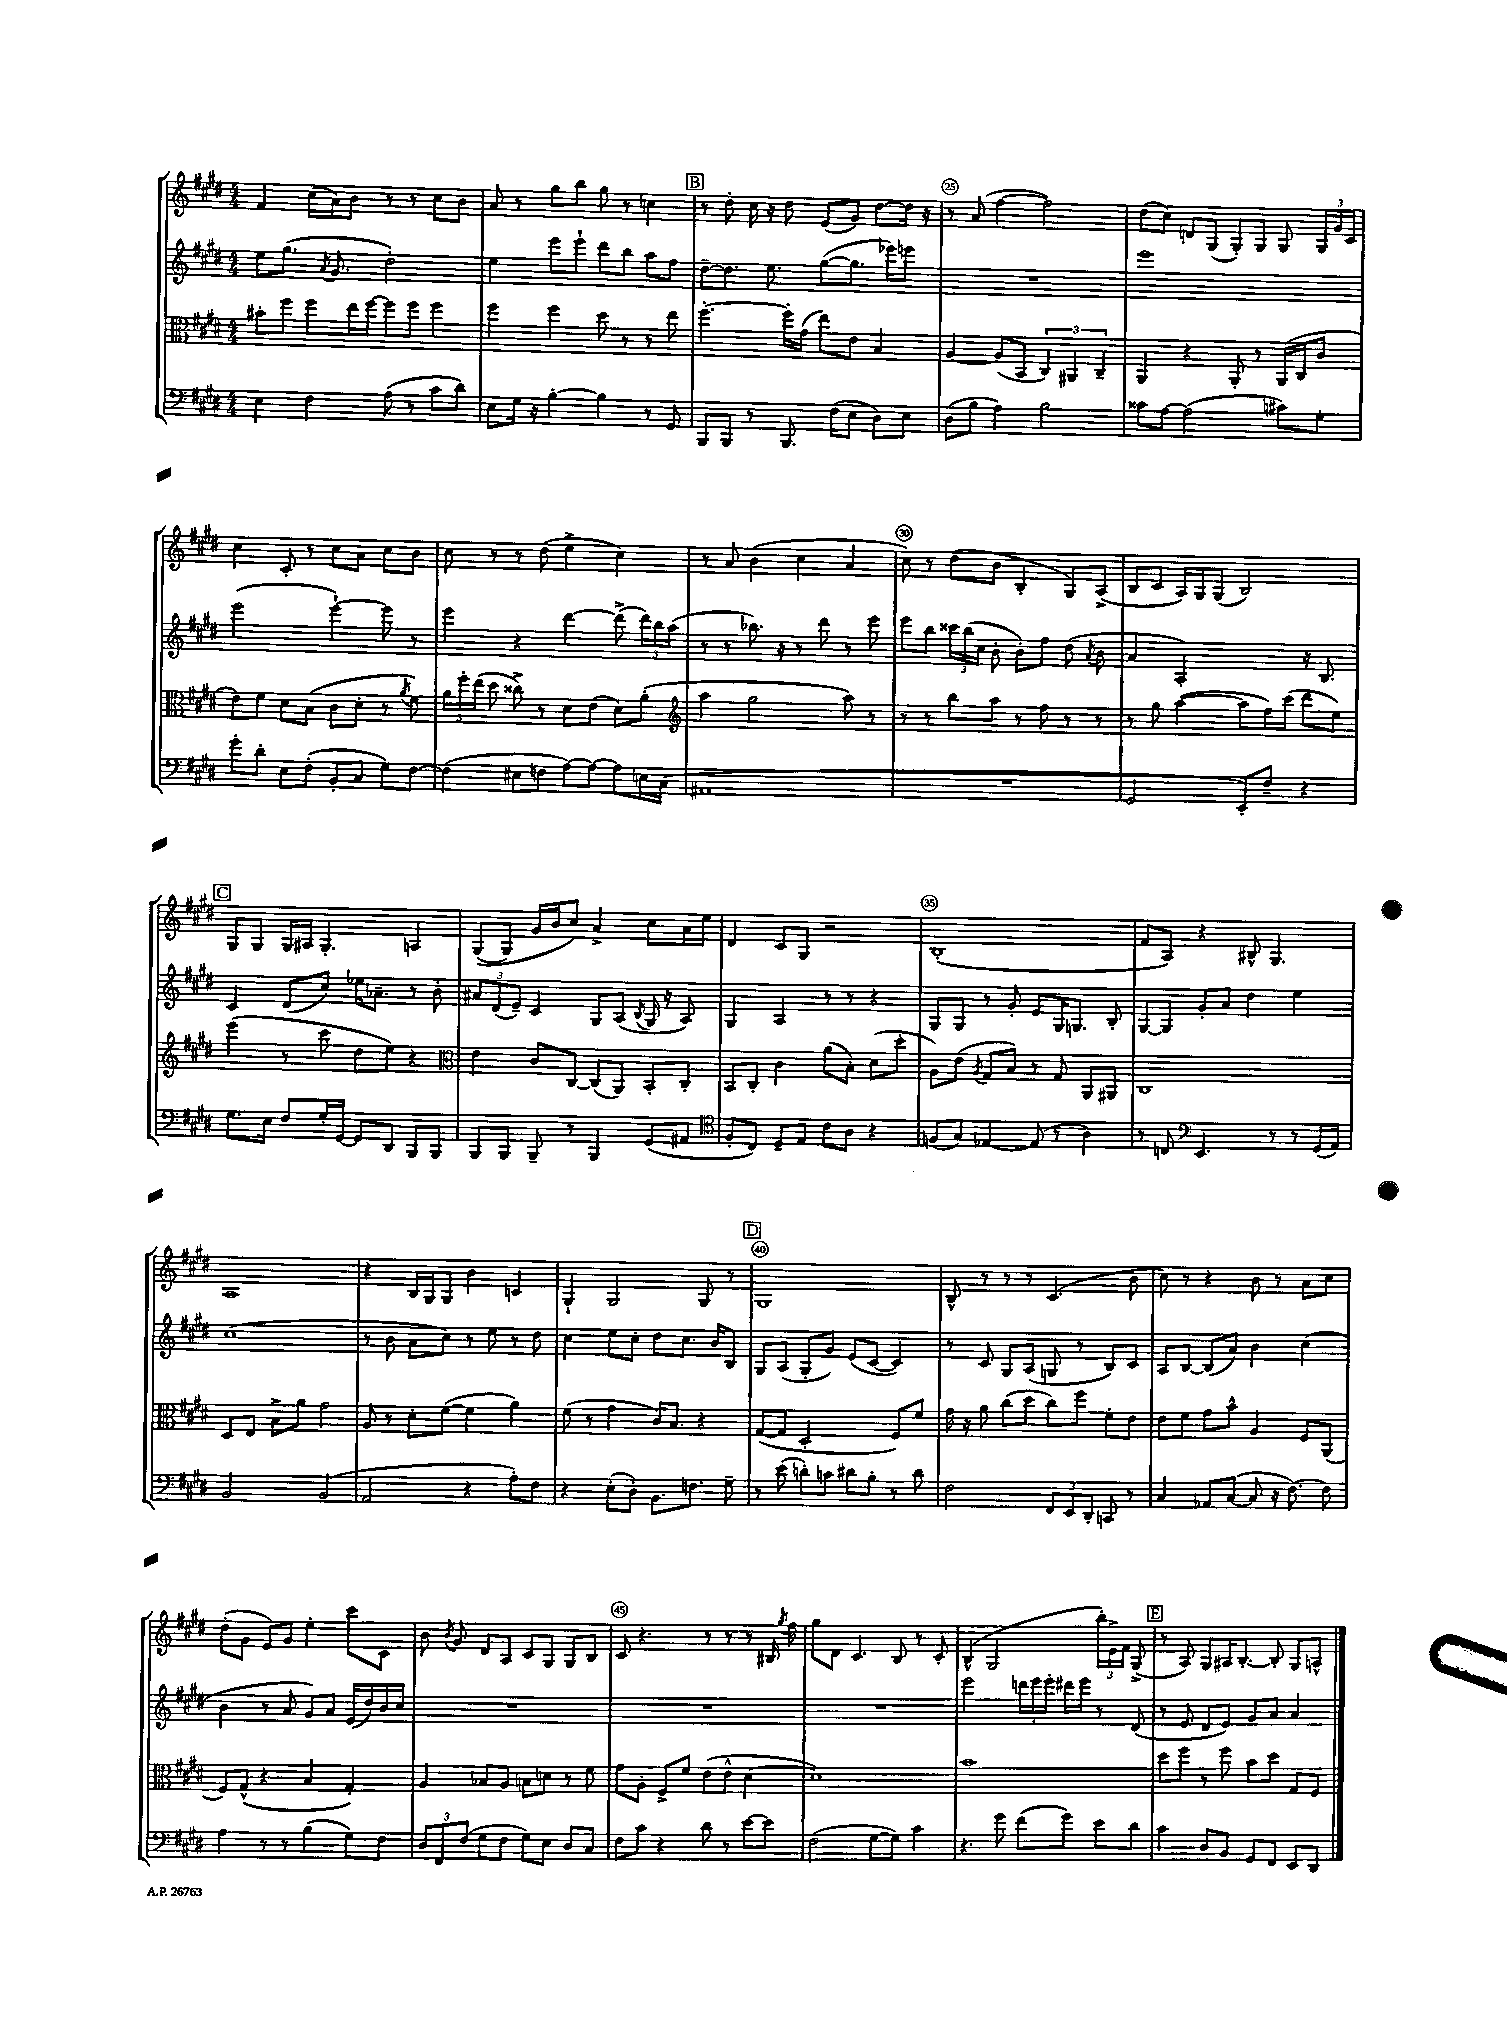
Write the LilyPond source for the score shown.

<<
\new StaffGroup <<
\new Staff = "s0" {
    \clef treble \key e \major \numericTimeSignature \time 4/4
    \autoBeamOff fis'4 cis''16[( a'16) b'8] r8 r8 cis''8[ b'8] |
    a'8 r8 gis''8[ b''8] gis''8 r8 c''4 |
    \mark \markup { \box "B" } r8 dis''8-. cis''16 r16 dis''8 e'8[( gis'8]) dis''8[~ dis''16] r16 |
    r8 a'8( fis''4~ fis''2) |
    dis''8[( cis''8]) d'8[ gis8]( gis8[-.) gis8] gis8 \tuplet 3/2 { gis16[ gis'16 cis'16] } |
    cis''4 cis'8-. r8 cis''8[ a'8] cis''8[ b'8] |
    cis''8 r8 r8 dis''8( e''4-> cis''4) |
    r8 a'8 b'4( cis''4 a'4 |
    cis''8) r8 dis''8[( b'8] b4-. gis8[) a8]->( |
    b8[ cis'8] a16[) gis16 gis8]( b2) |
    \mark \markup { \box "C" } gis8[ gis8] gis16[ ais16] gis4.-. a4 |
    gis8[(\( gis8]) gis'16[ b'16 cis''8]\) a'4-> cis''8[ a'16 e''16] |
    dis'4 cis'8[ gis8] r2 |
    b1-.( |
    fis'8[ a8]) r4 bis8-^ gis4. |
    a1 |
    r4 b16[ gis16 gis8] b'4 c'4 |
    gis4-! gis2 gis8 r8 |
    \mark \markup { \box "D" } gis1 |
    b8-^ r8 r8 r8 cis'4.( b'8 |
    cis''8) r8 r4 b'8 r8 a'8[ cis''8] |
    dis''8[-.( gis'8] e'8[) gis'8] e''4-. cis'''8[ cis'8] |
    b'8 \acciaccatura { b'8 } gis'8 dis'8[ a8] cis'8[ gis8] gis8[ b8] |
    cis'8 r4. r8 r8 r8 bis16 \acciaccatura { gis''8 } fis''16 |
    gis''8[ dis'8] cis'4. b8 r8 cis'8-. |
    b4-^( gis2 \tuplet 3/2 { b''16[-.) e'16-> fis'16] } gis8->( |
    \mark \markup { \box "E" } r8 a8) gis8[ ais16 b8.]~-. b8-. gis8[ a8]-^ \bar "|." |
}
\new Staff = "s1" {
    \clef treble \key e \major \numericTimeSignature \time 4/4
    \autoBeamOff e''8[ gis''8.]( \acciaccatura { a'8 } gis'8. dis''2-.) |
    e''4 e'''8[ e'''8]-! dis'''8[ b''8] a''8[ fis''8] |
    \mark \markup { \box "B" } dis''8[~-- dis''8.] e''8. gis''8[~( gis''8.] ees'''16[) e'''8] |
    R1 |
    e'''1 |
    e'''2( e'''4~-!) e'''8 r8 |
    e'''4 r4 dis'''4~ dis'''8->( \tuplet 3/2 { dis'''16[) b''16 a''16]( } |
    r8 r8 bes''8.) r16 r8 dis'''8 r8 e'''8 |
    e'''8[ b''8] \tuplet 3/2 { cisis'''16[ b''16( cis''16] } b'8-. b'8[-.) fis''8] dis''8( \acciaccatura { a'8 } b'8 |
    a'4 a2-.) r16 b8. |
    \mark \markup { \box "C" } cis'4 dis'8[( cis''8]) ees''16[ aes'8.]-- r8 b'8-. |
    \tuplet 3/2 { ais'8[ dis'8( e'8]--) } cis'4 gis8[ a8]( \acciaccatura { b8 } gis16 r16 a8) |
    gis4 a4 r8 r8 r4 |
    gis8[ gis8] r8 gis'8-. e'8[ gis16 g8.] b8-. |
    gis8[~ gis8] gis'8[-. a'8] dis''4 e''4 |
    cis''1( |
    r8 b'8 a'8[ cis''8]) r8 e''8 r8 dis''8 |
    cis''4 e''8[ cis''8]-. dis''8[ cis''8.] b'16[ b8] |
    \mark \markup { \box "D" } gis8[ a8]( gis8[-. gis'8]) e'8[( cis'8]~ cis'4) |
    r8 cis'8 gis8[ a8]( g8 r8 b8[) cis'8] |
    a8[ b8]~ b8[( a'8]) b'4 cis''4( |
    b'4 r8 a'8 gis'8[) a'8] e'16[( dis''16) b'16 cis''16] |
    R1 |
    R1 |
    R1 |
    e'''2 \tuplet 3/2 { d'''16[ e'''16 e'''16]-. } dis'''16[ e'''16] r8 dis'8( |
    \mark \markup { \box "E" } r8 e'8 dis'8[ e'8]) gis'8[ a'8] a'4 \bar "|." |
}
\new Staff = "s2" {
    \clef alto \key e \major \numericTimeSignature \time 4/4
    \autoBeamOff bis'8[-. fis''8] fis''8[ e''16 fis''16]~ fis''8[ fis''8] fis''4 |
    fis''4 fis''4 dis''8 r8 r8 e''8 |
    \mark \markup { \box "B" } fis''4.~-. fis''16[-. gis'16]( e''8[) e'8] b4 |
    a4~ a8[( b,8] \tuplet 3/2 { cis4) ais,4 cis4-- } |
    a,4 r4 a,8-. r8 a,16[( cis16 cis'8] |
    e'8[) fis'8] dis'8[ b8]( cis'8[ dis'8]-. r8 \acciaccatura { a'8 } fis'8) |
    \tuplet 3/2 { a'16[ fis''16-. e''16]( } dis''8 cisis''8->) r8 dis'8[ e'8]( dis'8[) a'8]-.( |
    \clef treble a''4 gis''2 a''8) r8 |
    r8 r8 b''8[ a''8] r8 fis''8 r8 r8 |
    r8 gis''8 a''4~( a''8[ fis''16) cis'''16]( dis'''8[ e''8]) |
    \mark \markup { \box "C" } e'''4( r8 cis'''8 dis''8[ e''8]) r4 |
    \clef alto e'4 cis'8[ cis8]~ cis8[( a,8]) b,8[-. cis8]-. |
    b,8[ cis8]-. cis'4 a'8[( b8]-.) dis'8[( dis''8]-. |
    a8[) e'8]( \acciaccatura { a8 } gis8[ b8]) r8 gis8 a,8[ ais,8] |
    cis1 |
    dis8[ e8] b8[-> a'8] gis'2 |
    a8 r8 dis'8[-. fis'8]~( fis'4 a'4) |
    fis'8( r8 gis'4 cis'16[) b8.] r4 |
    \mark \markup { \box "D" } gis8[~( gis8] dis2-. fis8[) fis'8] |
    gis'16 r16 a'8 cis''8[( dis''8] cis''8[) fis''8] fis'8[-. e'8] |
    e'8[ fis'8] gis'8[ b'8]-^ a4 fis8[ a,8]( |
    fis8[) gis8]-^( r4 b4 gis4-.) |
    a4 bes8[ a8] b8[ d'8] r8 fis'8 |
    gis'8[ a8]-. fis8[-> fis'8] e'8[( e'8]-^ dis'4~ |
    dis'1) |
    b'1 |
    \mark \markup { \box "E" } dis''8[ fis''8] r8 fis''8 b'8[ dis''8] gis8[ fis8] \bar "|." |
}
\new Staff = "s3" {
    \clef bass \key e \major \numericTimeSignature \time 4/4
    \autoBeamOff e4 fis4 a8( r8 cis'8[ dis'8]) |
    e8[ gis16] r16 b4~-. b4 r8 gis,8 |
    \mark \markup { \box "B" } b,,8[ b,,8] r8 b,,8. fis16[( e8] dis8[) e8] |
    dis8[( b8] a4) b2 |
    cisis'8[ a8]~ a2( cis'8[) gis8]-. |
    gis'8[-. dis'8]-. e8[ fis8]-.( b,8[-. cis8] gis8[) fis8]~ |
    fis4( eis8[ f8] a8[~) a8]~ a8[ e16 cis16]( |
    ais,1 |
    R1 |
    gis,2 e,8[-.) fis8]-- r4 |
    \mark \markup { \box "C" } gis8.[ e16] fis8[ gis16-. gis,16]~ gis,8[ dis,8] b,,8[ b,,8] |
    b,,8[ b,,8] b,,8-- r8 b,,4 gis,8[( ais,8] |
    \clef tenor fis8[-. cis8]) dis8[-- e8] cis'8[ a8] r4 |
    f8[( gis8]) ees4~ ees8( r8 a4) |
    r8 c8 \clef bass e,4. r8 r8 gis,16[( a,16]) |
    b,2 b,2( |
    a,2 r4 a8[-.) fis8] |
    r4 e8[-.( dis8]-.) b,8.[ f8.] gis8-- |
    \mark \markup { \box "D" } r8 e'8( d'8[-.) c'8] dis'8[ b8]-. r8 dis'8 |
    fis2 \tuplet 3/2 { fis,8[ e,8 dis,8]-. } c,8 r8 |
    cis4 aes,8[ cis8]~( cis8 r16 fis8.~) fis8 |
    a4 r8 r8 b4( gis8[) fis8] |
    \tuplet 3/2 { dis8[ fis,8 fis8]( } gis8[ fis8] gis8[) e8] dis8[ cis8] |
    fis8[ cis'8] r4 dis'8 r8 e'8[~ e'8] |
    fis2( gis8[~ gis8]) cis'4 |
    r4. gis'8 fis'8[( gis'8]) e'8[ dis'8] |
    \mark \markup { \box "E" } cis'4 dis8[ b,8] gis,8[ fis,8] e,8[ dis,8] \bar "|." |
}
>>
>>
\layout { \context { \Score currentBarNumber = #22 \override BarNumber.break-visibility = ##(#f #t #t) barNumberVisibility = #(every-nth-bar-number-visible 5) \override BarNumber.stencil = #(make-stencil-circler 0.1 0.3 ly:text-interface::print) } }
